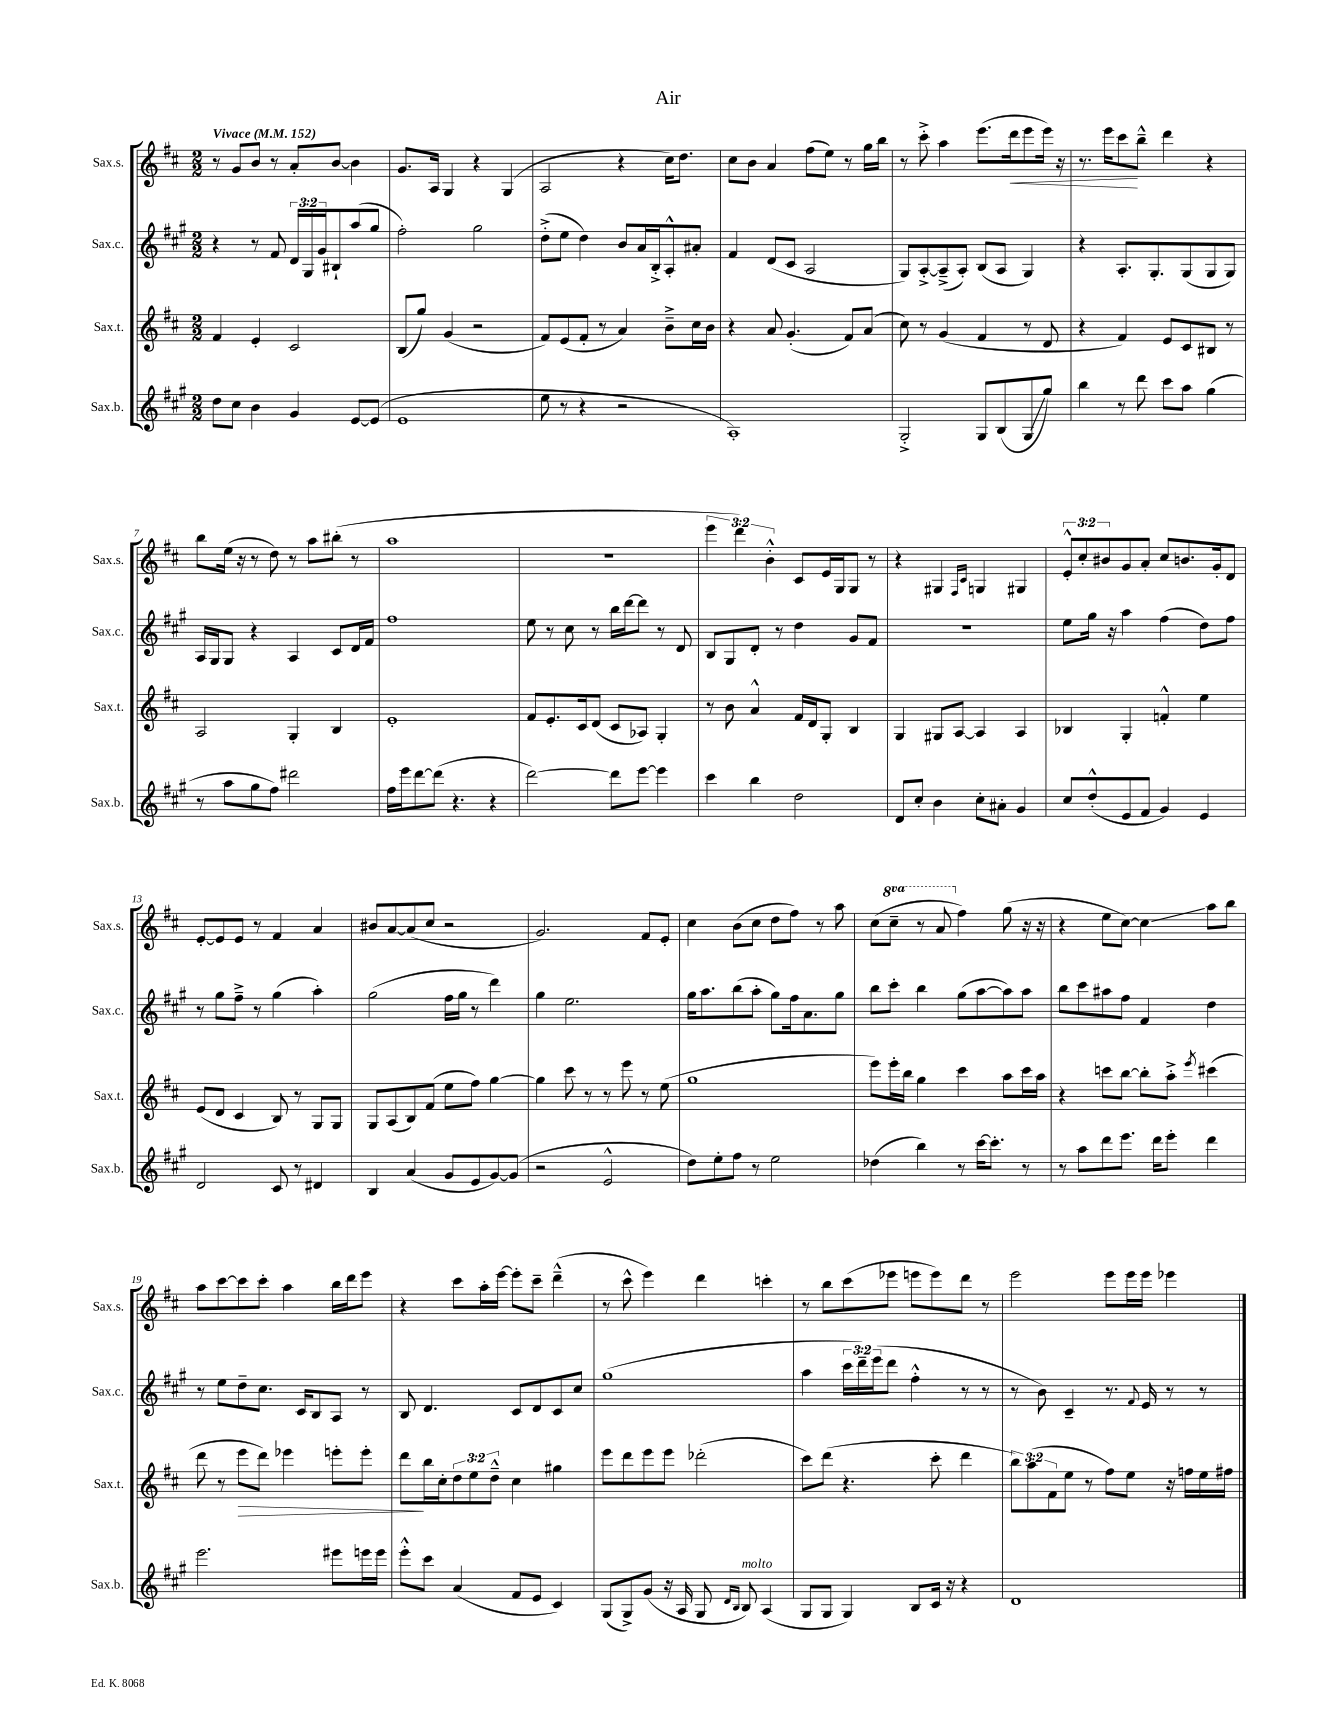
\header { title = "Air" }
<<
\new StaffGroup <<
\new Staff = "s0" \with { instrumentName = "Sax.s." shortInstrumentName = "Sax.s." } {
    \clef treble \key d \major \numericTimeSignature \time 2/2 \override Staff.TupletNumber.text = #tuplet-number::calc-fraction-text \set Staff.ottavationMarkups = #ottavation-simple-ordinals \tempo "Vivace" 4 = 152
    r8 g'8 b'8 r8 a'8-. b'8~ b'4 |
    g'8. a16 g4 r4 g4( |
    a2 r4 cis''16) d''8. |
    cis''8 b'8 a'4 fis''8( e''8) r8 g''16 b''16 |
    r8 cis'''8-.-> a''4 e'''8.( d'''16\< e'''8 e'''16) r16 |
    r8. e'''16 cis'''8\! b''8---^ d'''4 r4 |
    b''8 e''16( r16 r8 d''8) r8 a''8 bis''8-.( r8 |
    a''1 |
    R1 |
    \tuplet 3/2 { e'''4 d'''4) b'4-.-^ } cis'8 e'16 g16 g8 r8 |
    r4 gis4 \grace { fis16 cis'16 } g4 gis4 |
    \tuplet 3/2 { e'8-.-^ cis''8-. bis'8 } g'8 a'8-. cis''8 b'8. g'16-. d'8 |
    e'8~-. e'8 e'8 r8 fis'4 a'4 |
    bis'8 a'8~ a'8( cis''8 r2 |
    g'2.) fis'8 e'8-. |
    cis''4 b'8( cis''8 d''8 fis''8) r8 a''8 |
    cis''8( \ottava #1 cis'''8-- r8 a''8 \ottava #0 fis''4) g''8( r16 r16 |
    r4 e''8 cis''8~) cis''4\glissando a''8 b''8 |
    a''8 cis'''8~ cis'''8 cis'''8-. a''4 b''16 d'''16 e'''8 |
    r4 cis'''8 a''16-. e'''16~ e'''8-. cis'''8-- d'''4---^( |
    r8 cis'''8-^ e'''4) d'''4 c'''4-. |
    r8 b''8 cis'''8( ees'''8 e'''8 e'''8) d'''8 r8 |
    e'''2 e'''8 e'''16 e'''16 ees'''4 \bar "|." |
}
\new Staff = "s1" \with { instrumentName = "Sax.c." shortInstrumentName = "Sax.c." } {
    \clef treble \key a \major \numericTimeSignature \time 2/2 \override Staff.TupletNumber.text = #tuplet-number::calc-fraction-text
    r4 r8 fis'8 \tuplet 3/2 { d'16 gis16 gis'16 } bis8-! a''8( gis''8 |
    fis''2-.) gis''2 |
    d''8-.->( e''8 d''4) b'8 a'16 b16-.-> a8-.-^ ais'8-. |
    fis'4 d'8( cis'8 a2 |
    gis8) a8~-.-> a8--->( a8-.) b8( a8 gis4) |
    r4 a8.-. gis8.-. gis8( gis8 gis8) |
    a16 gis16 gis8 r4 a4 cis'8 d'16 fis'16 |
    fis''1 |
    e''8 r8 cis''8 r8 b''16 d'''16~ d'''8 r8 d'8 |
    b8 gis8 d'8-. r8 d''4 gis'8 fis'8 |
    R1 |
    e''8 gis''16 r16 a''4 fis''4( d''8) fis''8 |
    r8 gis''8 fis''8---> r8 gis''4( a''4-.) |
    gis''2( fis''16 gis''16 r8 d'''4) |
    gis''4 e''2. |
    gis''16 a''8. b''8( a''8-. gis''8) fis''16 a'8. gis''8 |
    b''8 cis'''8-. b''4 gis''8( a''8~ a''8) a''8 |
    b''8 cis'''8 ais''8 fis''8 fis'4 d''4 |
    r8 e''8 d''8-- cis''8. cis'16 b8 a8 r8 |
    b8 d'4. cis'8 d'8 cis'8 cis''8 |
    gis''1( |
    a''4 \tuplet 3/2 { cis'''16 d'''16--) e'''16( } d'''8 fis''4-.-^ r8 r8 |
    r8 b'8) cis'4-- r8. \appoggiatura { fis'8 } e'16 r8 r8 \bar "|." |
}
\new Staff = "s2" \with { instrumentName = "Sax.t." shortInstrumentName = "Sax.t." } {
    \clef treble \key d \major \numericTimeSignature \time 2/2 \override Staff.TupletNumber.text = #tuplet-number::calc-fraction-text
    fis'4 e'4-. cis'2 |
    b8( g''8) g'4( r2 |
    fis'8) e'8( fis'8-. r8 a'4) b'8---> cis''16 b'16 |
    r4 a'8 g'4.-.( fis'8) a'8( |
    cis''8) r8 g'4( fis'4 r8 d'8 |
    r4 fis'4) e'8 cis'8 bis8 r8 |
    a2 g4-. b4 |
    e'1-. |
    fis'8 e'8.-. cis'16 d'8( cis'8 aes8) g4-. |
    r8 b'8 a'4-^ fis'16 d'16 g8-. b4 |
    g4 gis8 a8~ a4 a4 |
    bes4 g4-. f'4-.-^ e''4 |
    e'8( d'8 cis'4 b8) r8 g8 g8 |
    g8 a8( b8) fis'8( e''8 fis''8) g''4~ |
    g''4 cis'''8 r8 r8 e'''8 r8 e''8( |
    g''1 |
    e'''8) e'''16-. b''16 g''4 cis'''4 a''8 cis'''16 a''16 |
    r4 c'''8 b''8~ b''8-. a''8-.-> \acciaccatura { e'''8 } cis'''4( |
    d'''8 r8 e'''8\> d'''8) ees'''4 e'''8-. e'''8-. |
    d'''8\! b''16 cis''16-. \tuplet 3/2 { d''8 e''8 d''8---^ } cis''4 gis''4 |
    e'''8 d'''8 e'''8 e'''8 des'''2-.( |
    cis'''8) d'''8( r4. cis'''8-. d'''4 |
    \tuplet 3/2 { b''8) a''8( fis'8 } e''8 r8 fis''8) e''8 r16 f''16 e''16 fis''16 \bar "|." |
}
\new Staff = "s3" \with { instrumentName = "Sax.b." shortInstrumentName = "Sax.b." } {
    \clef treble \key a \major \numericTimeSignature \time 2/2
    d''8 cis''8 b'4 gis'4 e'8~ e'8( |
    e'1 |
    e''8 r8 r4 r2 |
    a1-.) |
    gis2-.-> gis8 b8( gis8\glissando gis''8) |
    b''4 r8 d'''8 cis'''8 a''8 gis''4( |
    r8 a''8 gis''8 fis''8) dis'''2 |
    fis''16 e'''16 d'''8~ d'''8( r4. r4 |
    d'''2~) d'''8 e'''8~ e'''4 |
    cis'''4 b''4 d''2 |
    d'8 cis''8-. b'4 cis''8-. ais'8-. gis'4 |
    cis''8 d''8-.-^( e'8 fis'8 gis'4) e'4 |
    d'2 cis'8 r8 dis'4 |
    b4 a'4( gis'8 e'8 gis'8~) gis'8( |
    r2 e'2-^ |
    d''8) e''8-. fis''8 r8 e''2 |
    des''4( b''4) r8 cis'''16~ cis'''8.-. r8 |
    r8 a''8 d'''8 e'''8. d'''16 e'''8-. d'''4 |
    e'''2. eis'''8 e'''16 e'''16 |
    e'''8-.-^ cis'''8 a'4( fis'8 e'8 cis'4) |
    gis8( gis8->) gis'8( r16 a16 gis8 \grace { d'16 b16 } b8^\markup { \italic "molto" }) a4( |
    gis8 gis8 gis4) b8 cis'16 r16 r4 |
    d'1 \bar "|." |
}
>>
>>
